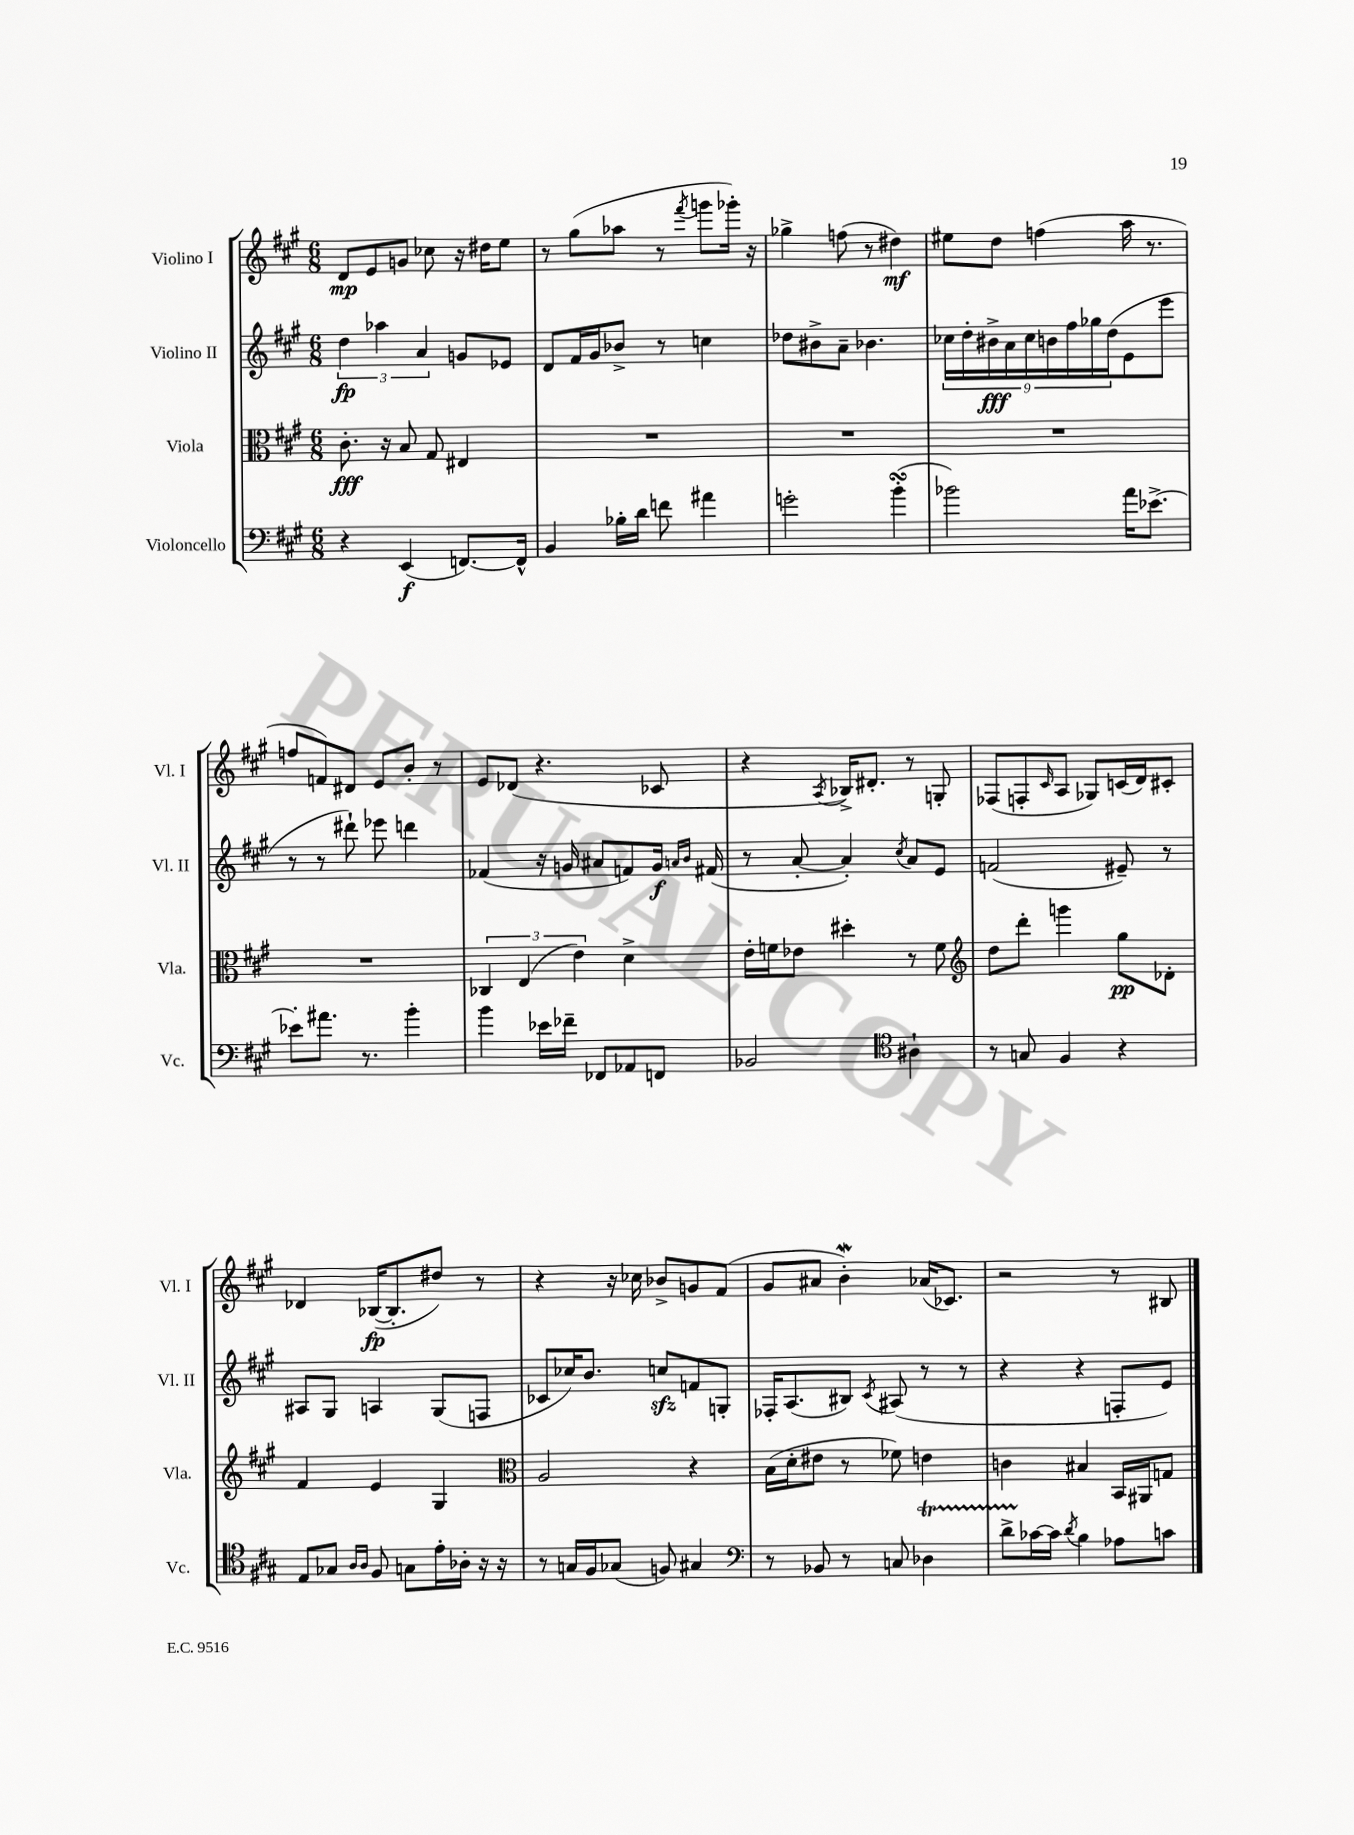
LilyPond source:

<<
\new StaffGroup <<
\new Staff = "s0" \with { instrumentName = "Violino I" shortInstrumentName = "Vl. I" } {
    \clef treble \key a \major \numericTimeSignature \time 6/8
    d'8\mp e'8 g'8 ces''8 r16 dis''16 e''8 |
    r8 gis''8( aes''8 r8 \acciaccatura { fis'''8 } g'''8 ges'''16-.) r16 |
    ges''4-> f''8( r8 dis''4\mf) |
    eis''8 d''8 f''4( a''16 r8. |
    f''8 f'8) dis'8 e'8 b'8-. r8 |
    e'8 des'8( r4. ces'8 |
    r4 \acciaccatura { a8 } bes16->) dis'8.-. r8 g8-. |
    fes8( f8-. \grace { cis'16 } a8 ges8) c'16( d'16) cis'8-. |
    des'4 bes16~\fp( bes8.-. dis''8) r8 |
    r4 r16 ces''16 bes'8-> g'8 fis'8( |
    gis'8 ais'8 b'4-.\mordent) aes'16( ces'8.) |
    r2 r8 bis8 \bar "|." |
}
\new Staff = "s1" \with { instrumentName = "Violino II" shortInstrumentName = "Vl. II" } {
    \clef treble \key a \major \numericTimeSignature \time 6/8
    \tuplet 3/2 { d''4\fp aes''4 a'4 } g'8 ees'8 |
    d'8 fis'16 gis'16 bes'8-> r8 c''4 |
    des''8 bis'8-> a'8-- bes'4. |
    \tuplet 9/8 { ces''16 d''16-. bis'16->\fff a'16 ces''16 b'16 fis''16 ges''16 d''16( } e'8 e'''8 |
    r8 r8 dis'''8-!) ees'''8 d'''4 |
    fes'4( r16 g'16 ais'8 f'8) g'16\f \grace { a'16 b'16 } fis'16( |
    r8 a'8~-. a'4-.) \acciaccatura { cis''8 } a'8 e'8 |
    f'2( eis'8--) r8 |
    ais8 gis8 a4 gis8( f8 |
    ces'8 ces''16) b'8. c''8\sfz f'8 g8-. |
    fes16-. a8.( bis8) \acciaccatura { cis'8 } ais8( r8 r8 |
    r4 r4 f8-. e'8) \bar "|." |
}
\new Staff = "s2" \with { instrumentName = "Viola" shortInstrumentName = "Vla." } {
    \clef alto \key a \major \numericTimeSignature \time 6/8
    cis'8.-.\fff r16 b8 gis8 eis4 |
    R2. |
    R2. |
    R2. |
    R2. |
    \tuplet 3/2 { ces4 e4( e'4) } d'4-> |
    e'16-. f'16 ees'8 dis''4-. r8 f'8 |
    \clef treble d''8 d'''8-. g'''4 gis''8\pp des'8-. |
    fis'4 e'4 gis4 |
    \clef alto a2 r4 |
    b16( d'16-. eis'8 r8 fes'8) e'4 |
    c'4 bis4 b,16 ais,16 g8 \bar "|." |
}
\new Staff = "s3" \with { instrumentName = "Violoncello" shortInstrumentName = "Vc." } {
    \clef bass \key a \major \numericTimeSignature \time 6/8
    r4 e,4\f( f,8.~) f,16-^ |
    b,4 bes16-. d'16 f'8 ais'4 |
    g'2-. b'4-.\turn( |
    bes'2) a'16 ees'8.~-> |
    ees'8-. ais'8. r8. b'4-. |
    b'4 ees'16 fes'16-- fes,8 aes,8 f,8 |
    bes,2 \clef tenor ais4-! |
    r8 g8 fis4 r4 |
    e8 ges8 \grace { a16 a16 } fis8 g8 e'16-. aes16-. r16 r16 |
    r8 g16 fis16 ges8( f8) gis4 |
    \clef bass r8 bes,8 r8 c8 des4\startTrillSpan |
    d'8-> ces'16~\stopTrillSpan ces'16 \acciaccatura { d'8 } b4 aes8 c'8 \bar "|." |
}
>>
>>
\layout { \context { \Score \remove "Bar_number_engraver" } }
